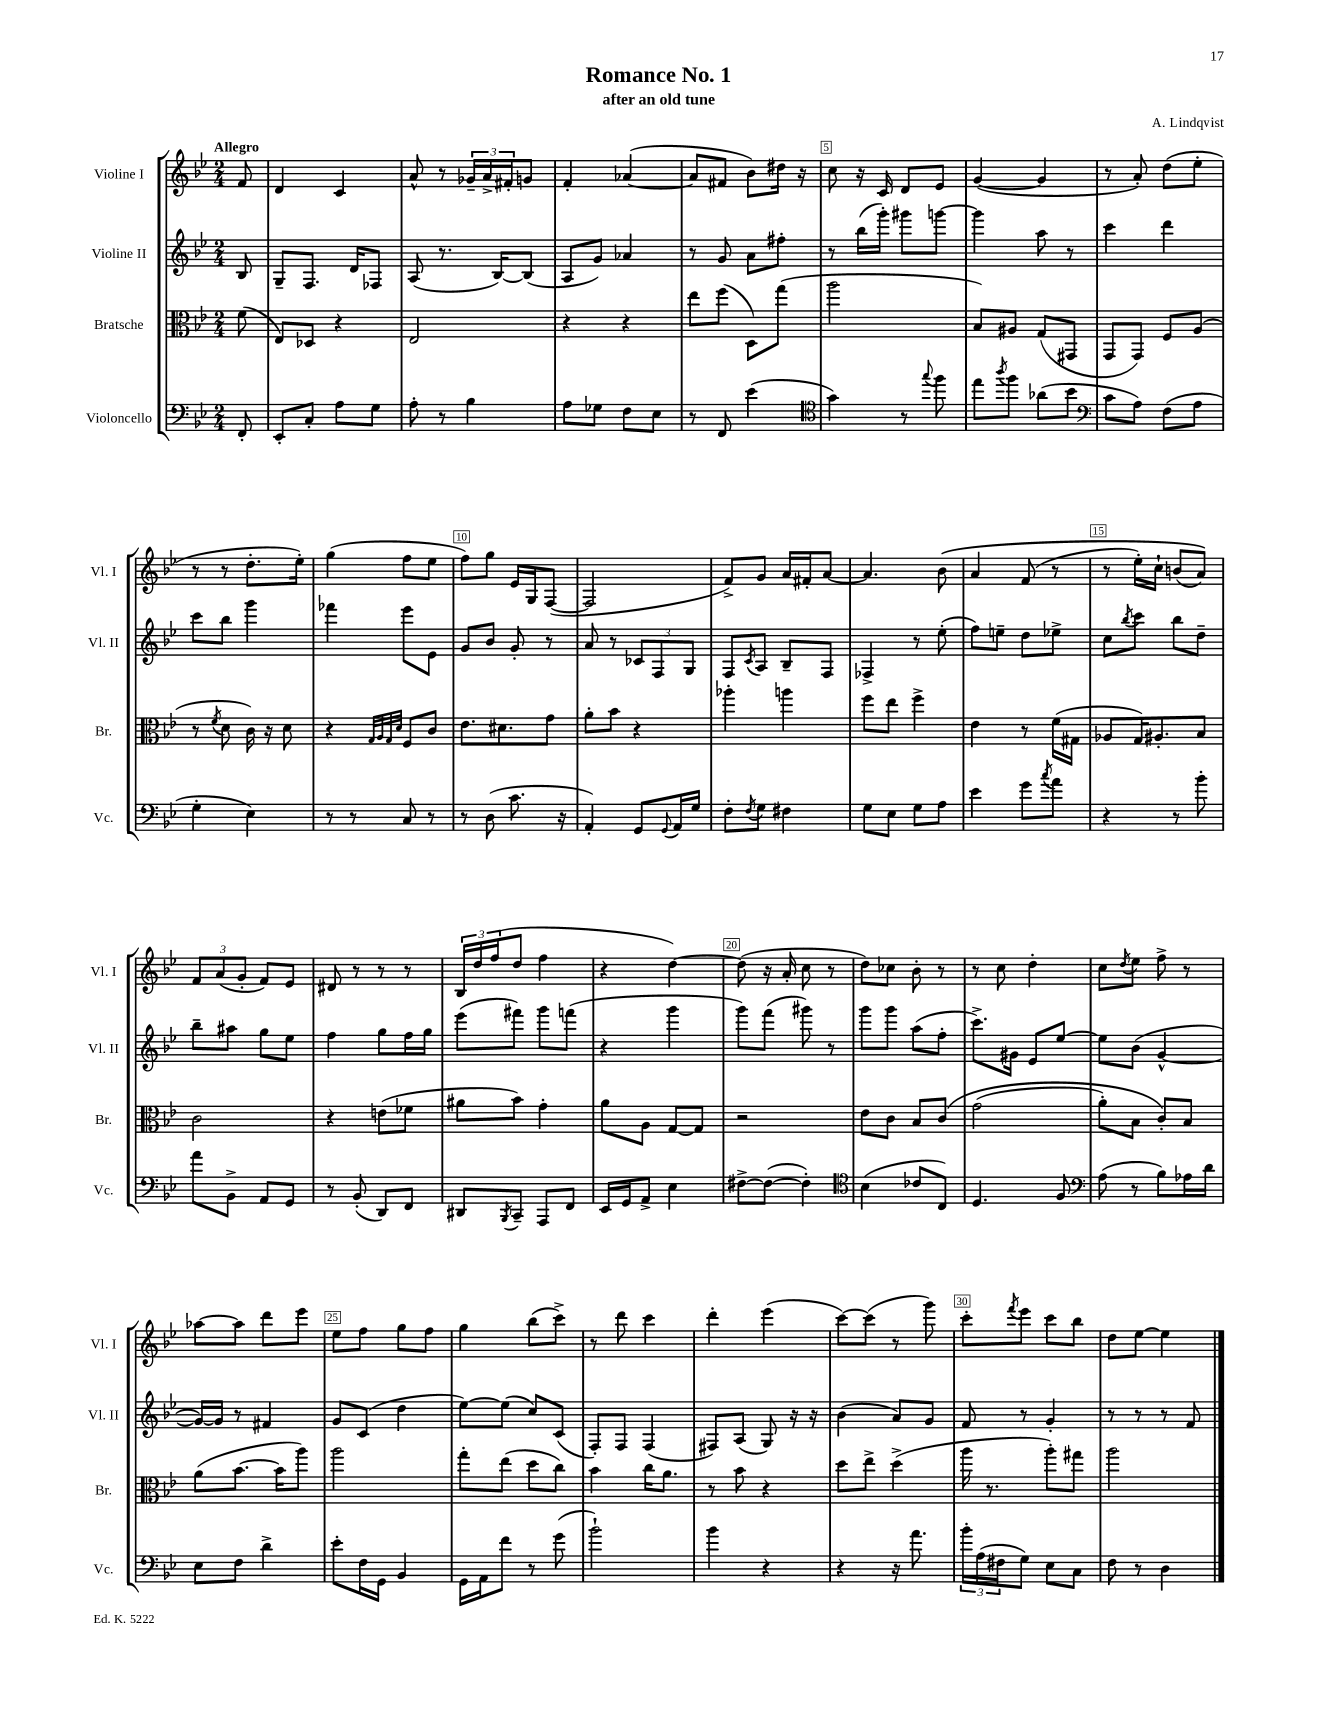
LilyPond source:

\header { title = "Romance No. 1" composer = "A. Lindqvist" subtitle = "after an old tune" }
<<
\new StaffGroup <<
\new Staff = "s0" \with { instrumentName = "Violine I" shortInstrumentName = "Vl. I" } {
    \clef treble \key bes \major \numericTimeSignature \time 2/4 \partial 8 \tempo "Allegro"
    f'8 |
    d'4 c'4 |
    a'8-^ r8 \tuplet 3/2 { ges'16-- a'16-> fis'16-. } g'8 |
    f'4-. aes'4~( |
    aes'8 fis'8 bes'8) dis''16 r16 |
    c''8 r16 c'16 d'8 ees'8 |
    g'4~( g'4 |
    r8 a'8-.) d''8( ees''8-. |
    r8 r8 d''8.-. ees''16-.) |
    g''4( f''8 ees''8 |
    f''8) g''8 ees'16 g16 f8~( |
    f2 |
    f'8->) g'8 a'16 fis'16-. a'8~ |
    a'4. bes'8\( |
    a'4 f'8( r8 |
    r8 ees''16-.) c''16-! b'8( a'8)\) |
    \tuplet 3/2 { f'8 a'8( g'8-. } f'8) ees'8 |
    dis'8 r8 r8 r8 |
    \tuplet 3/2 { bes16 d''16 f''16( } d''8 f''4 |
    r4 d''4~) |
    d''8( r16 a'16-. c''8 r8 |
    d''8) ces''8 bes'8-. r8 |
    r8 c''8 d''4-. |
    c''8 \acciaccatura { d''8 } ees''8 f''8-> r8 |
    aes''8~ aes''8 d'''8 ees'''8 |
    ees''8 f''8 g''8 f''8 |
    g''4 bes''8( c'''8->) |
    r8 d'''8 c'''4 |
    d'''4-. ees'''4( |
    c'''8~) c'''8( r8 g'''8) |
    c'''8-. \acciaccatura { f'''8 } ees'''8 c'''8 bes''8 |
    d''8 ees''8~ ees''4 \bar "|." |
}
\new Staff = "s1" \with { instrumentName = "Violine II" shortInstrumentName = "Vl. II" } {
    \clef treble \key bes \major \numericTimeSignature \time 2/4 \partial 8
    bes8 |
    g8-- f8. d'16 fes8 |
    a8( r8. bes16~) bes8( |
    a8 g'8) aes'4 |
    r8 g'8 a'8 fis''8-. |
    r8 bes''16( g'''16-.) gis'''8 g'''8~ |
    g'''4 a''8 r8 |
    c'''4 d'''4 |
    c'''8 bes''8 g'''4 |
    fes'''4 ees'''8 ees'8 |
    g'8 bes'8 g'8-. r8 |
    a'8 r8 \tuplet 3/2 { ces'8 f8 g8 } |
    f8 \acciaccatura { c'8 } a8 bes8-- f8 |
    fes4-> r8 ees''8-.( |
    f''8) e''8-- d''8 ees''8-> |
    c''8 \acciaccatura { bes''8 } c'''8 bes''8 d''8-- |
    bes''8-- ais''8 g''8 ees''8 |
    f''4 g''8 f''16 g''16 |
    ees'''8( fis'''8) g'''8 f'''8( |
    r4 g'''4 |
    g'''8) f'''8( gis'''8) r8 |
    g'''8 g'''8 a''8( f''8-. |
    c'''8.->) gis'16 ees'8 ees''8~ |
    ees''8 bes'8( g'4~-^ |
    g'16~) g'16 r8 fis'4 |
    g'8 c'8( d''4 |
    ees''8~) ees''8( c''8) c'8( |
    f8-.) f8 f4( |
    fis8) a8( g8) r16 r16 |
    bes'4( a'8) g'8 |
    f'8 r8 g'4-. |
    r8 r8 r8 f'8 \bar "|." |
}
\new Staff = "s2" \with { instrumentName = "Bratsche" shortInstrumentName = "Br." } {
    \clef alto \key bes \major \numericTimeSignature \time 2/4 \partial 8
    f'8( |
    ees8) des8 r4 |
    ees2 |
    r4 r4 |
    ees''8 f''8( d8) g''8( |
    a''2 |
    bes8) ais8 g8( gis,8 |
    g,8 g,8) f8 a8( |
    r8 \acciaccatura { f'8 } d'8 c'16) r16 d'8 |
    r4 \grace { g32 a32 g32 d'32 } f8 c'8 |
    ees'8. dis'8. g'8 |
    a'8-. bes'8 r4 |
    aes''4-. a''4 |
    f''8 ees''8 f''4-> |
    ees'4 r8 f'16( gis16 |
    aes8 g16) ais8.-. bes8 |
    c'2 |
    r4 e'8( fes'8 |
    ais'8 bes'8) g'4-. |
    a'8 a8 g8~ g8 |
    r2 |
    ees'8 c'8 bes8 c'8\( |
    g'2( |
    a'8-.) bes8 c'8-.\) bes8 |
    a'8( bes'8.~ bes'16 a''8) |
    a''2 |
    g''8-. ees''8( d''8 c''8) |
    bes'4 c''16 a'8. |
    r8 bes'8 r4 |
    d''8 ees''8-> d''4->( |
    a''16 r8. a''8-.) gis''8 |
    a''2 \bar "|." |
}
\new Staff = "s3" \with { instrumentName = "Violoncello" shortInstrumentName = "Vc." } {
    \clef bass \key bes \major \numericTimeSignature \time 2/4 \partial 8
    f,8-. |
    ees,8-. c8-. a8 g8 |
    a8-. r8 bes4 |
    a8 ges8 f8 ees8 |
    r8 f,8 ees'4( |
    \clef tenor g'4) r8 \appoggiatura { g''8 } f''8 |
    ees''8 \acciaccatura { a''8 } f''8 aes'8( bes'8 |
    \clef bass c'8 a8) f8( a8 |
    g4-. ees4) |
    r8 r8 c8 r8 |
    r8 d8( c'8. r16 |
    a,4-.) g,8 \appoggiatura { g,8 } a,16 g16 |
    f8-. \acciaccatura { f8 } g8 fis4 |
    g8 ees8 g8 a8 |
    ees'4 g'8 \acciaccatura { c''8 } a'8 |
    r4 r8 bes'8-. |
    a'8 bes,8-> a,8 g,8 |
    r8 bes,8-.( d,8) f,8 |
    dis,8 \acciaccatura { bes,,8 } c,8-- a,,8 f,8 |
    ees,16 g,16 a,8-> ees4 |
    fis8~-> fis8~( fis4-.) |
    \clef tenor bes4( ces'8 c8) |
    d4. f8 |
    \clef bass a8( r8 bes8) aes16 d'16 |
    ees8 f8 d'4-> |
    ees'8-. f16 g,16 bes,4 |
    g,16 a,16 f'8 r8 g'8( |
    bes'2-!) |
    bes'4 r4 |
    r4 r16 a'8. |
    \tuplet 3/2 { bes'16-. a16( fis16 } g8) ees8 c8 |
    f8 r8 d4 \bar "|." |
}
>>
>>
\layout { \context { \Score \override BarNumber.break-visibility = ##(#f #t #t) barNumberVisibility = #(every-nth-bar-number-visible 5) \override BarNumber.stencil = #(make-stencil-boxer 0.1 0.3 ly:text-interface::print) } }
